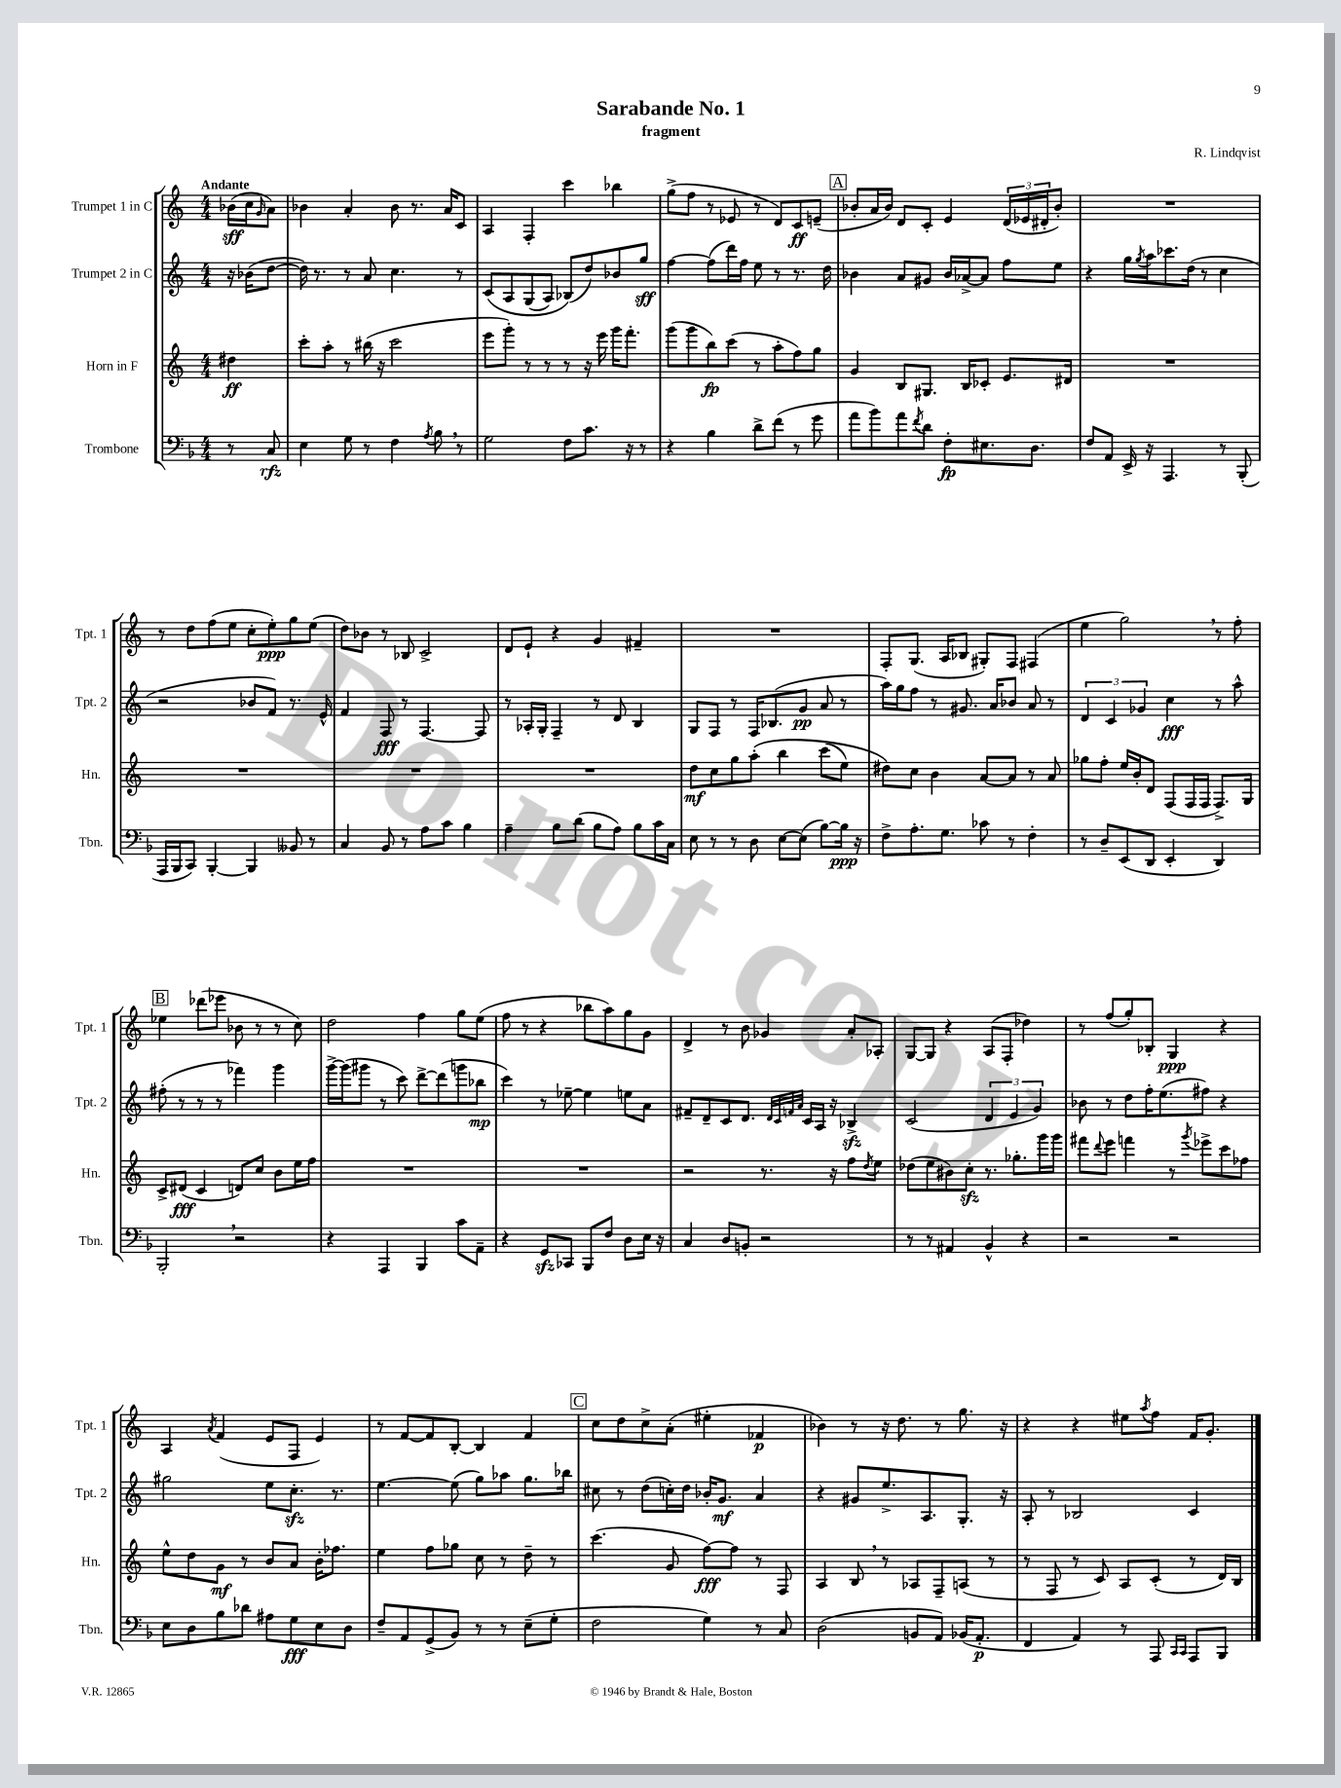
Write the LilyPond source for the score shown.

\header { title = "Sarabande No. 1" composer = "R. Lindqvist" subtitle = "fragment" }
<<
\new StaffGroup <<
\new Staff = "s0" \with { instrumentName = "Trumpet 1 in C" shortInstrumentName = "Tpt. 1" } {
    \clef treble \key c \major \numericTimeSignature \time 4/4 \partial 4 \tempo "Andante"
    bes'16\sff( c''16 \grace { g'16 } a'8) |
    bes'4 a'4-. bes'8 r8. a'16 c'8 |
    a4 f4-. c'''4 bes''4 |
    g''8->( f''8 r8 ees'8 r8 d'8) c'8\ff e'8--( |
    \mark \markup { \box "A" } bes'8-. a'16 bes'16) d'8 c'8-. e'4 \tuplet 3/2 { d'16( ees'16 dis'16-. } bes'8-.) |
    R1 |
    r8 d''8 f''8( e''8 c''8-. e''8-.\ppp) g''8 e''8( |
    d''8) bes'8 r8 bes8 c'2-> |
    d'8 e'8-! r4 g'4 fis'4-- |
    R1 |
    f8-. g8.( a16 bes8 gis8-.) f8 fis4( |
    e''4 g''2) \breathe r8 f''8-. |
    \mark \markup { \box "B" } ees''4 des'''8( ees'''8 bes'8 r8 r8 c''8) |
    d''2 f''4 g''8 e''8( |
    f''8 r8 r4 bes''8 a''8) g''8 g'8 |
    d'4-> r8 b'8 ges'4 a'8-. aes8-. |
    g8~ g8 r4 a8( f8-. des''4) |
    r8 f''8( g''8-.) bes8-. g4\ppp r4 |
    a4 \acciaccatura { a'8 } f'4( e'8 f8 e'4) |
    r8 f'8~ f'8 b8~-. b4 f'4 |
    \mark \markup { \box "C" } c''8 d''8 c''8-> a'8-.( eis''4-. fes'4\p |
    bes'4) r8 r16 d''8. r8 g''8. r16 |
    r4 r4 eis''8 \acciaccatura { a''8 } f''8 f'16 g'8.-. \bar "|." |
}
\new Staff = "s1" \with { instrumentName = "Trumpet 2 in C" shortInstrumentName = "Tpt. 2" } {
    \clef treble \key c \major \numericTimeSignature \time 4/4 \partial 4
    r16 bes'16( d''8~ |
    d''16) r8. r8 a'8 c''4. r8 |
    c'8\( a8 g8( a8) bes8(\) d''8) bes'8 g''8\sff |
    f''4~ f''8( d'''16) f''16 e''8 r8 r8. d''16 |
    \mark \markup { \box "A" } bes'4 a'8 gis'8 bes'16 aes'16~-> aes'8 f''8 e''8 |
    r4 g''16 \acciaccatura { g''8 } a''16 ces'''8. d''16( r8 c''4 |
    r2 bes'8 f'8) r8. e'16-^ |
    f'4 f8\fff r8 f4.~ f8 |
    r8 aes16-. g16-. f4-- r8 d'8 b4 |
    g8 f8 r8 f16 bes8.( g'8\pp a'8 r8 |
    a''16) g''16 f''8 r8 gis'8. a'16 bes'8 a'8 r8 |
    \tuplet 3/2 { d'4 c'4 ges'4 } c''4\fff r8 a''8-^ |
    \mark \markup { \box "B" } fis''8-.( r8 r8 r8 fes'''4) g'''4 |
    g'''16~-> g'''16( gis'''8 r8 c'''8) d'''8~-> d'''8( g'''8 bes''8\mp |
    c'''4) r8 ees''8~-- ees''4 e''8 a'8 |
    fis'8-- d'8-- c'8 d'8. \grace { d'32 c'32 f'32 a'32 } c'16 a16 r16 bes4->\sfz |
    c'2( \tuplet 3/2 { d'4 e'4 g'4) } |
    bes'8 r8 d''8 f''16-. e''8.( fis''8) r4 |
    gis''2 e''8 c''8.-.\sfz r8. |
    e''4.~ e''8( g''8) aes''8 g''8. bes''16 |
    \mark \markup { \box "C" } cis''8 r8 d''8( c''16-.) d''16 bes'16-. g'8.\mf a'4 |
    r4 gis'8 e''8.-> a8. g8.-. r16 |
    a8-. r8 bes2 c'4 \bar "|." |
}
\new Staff = "s2" \with { instrumentName = "Horn in F" shortInstrumentName = "Hn." } {
    \clef treble \key c \major \numericTimeSignature \time 4/4 \partial 4
    dis''4\ff |
    c'''8-. a''8-. r8 bis''16( r16 c'''2 |
    e'''8 g'''8-.) r8 r8 r8 r16 e'''16 g'''16 f'''8.-. |
    g'''8( g'''8 b''8\fp) c'''8( r8 a''8-. f''8) g''8 |
    \mark \markup { \box "A" } g'4 b8 gis8. b16 ces'8-. e'8. dis'16 |
    R1 |
    R1 |
    R1 |
    R1 |
    d''8\mf c''8 g''8 a''8-.\( b''4 c'''8( e''8) |
    dis''8\) c''8 b'4 a'8~ a'8 r8 a'8 |
    ges''8 f''8-. e''16 b'16-. d'8 f8( f16 f16 f8.->) g16 |
    \mark \markup { \box "B" } c'8-> dis'8\fff( c'4 d'8) c''8 b'8 e''16 f''16 |
    R1 |
    R1 |
    r2 r8. r16 f''8 \acciaccatura { d''8 } e''8 |
    des''8( e''8 bis'8) c''8-.\sfz r8. ges''8.-. g'''16 g'''16 |
    fis'''8 \appoggiatura { d'''8 } e'''8 f'''4 r8 \acciaccatura { g'''8 } ees'''8-> c'''8 fes''8 |
    e''8-^ d''8 g'8\mf r8 b'8 a'8 b'16-. fes''8. |
    e''4 f''8 ges''8 c''8 r8 d''8-- r8 |
    \mark \markup { \box "C" } c'''4.( g'8 f''8~\fff) f''8 r8 f8 |
    a4 b8 \breathe r8 aes8 f8-- a8( r8 |
    r8 f8 r8 c'8) a8 c'8-.( r8 d'16) b16 \bar "|." |
}
\new Staff = "s3" \with { instrumentName = "Trombone" shortInstrumentName = "Tbn." } {
    \clef bass \key f \major \numericTimeSignature \time 4/4 \partial 4
    r8 c8\rfz |
    e4 g8 r8 f4 \acciaccatura { a8 } bes8 \breathe r8 |
    g2 f8 c'8. r16 r8 |
    r4 bes4 d'8-> f'8( r8 g'8 |
    \mark \markup { \box "A" } a'8 bes'8) a'8 \acciaccatura { f'8 } d'8 f8-.\fp eis8. d8. |
    f8 a,8 e,16-> r16 a,,4. r8 bes,,8-.( |
    a,,16 bes,,16 c,8) bes,,4~-. bes,,4 beses,8 r8 |
    c4 bes,8 r8 a8 c'8 bes4 |
    a4-- bes8 d'8( bes8 a8) bes8 c'16 c16 |
    e8 r8 r8 d8 e8~ e8( bes8~) bes16\ppp r16 |
    f8-> a8.-. g8. ces'8 r8 f4-. |
    r8 d8-- e,8( d,8 e,4-. d,4) |
    \mark \markup { \box "B" } bes,,2-. \breathe r2 |
    r4 a,,4 bes,,4 c'8 a,8-- |
    r4 g,8\sfz ces,8 bes,,8 f8 d8 e16 r16 |
    c4 d8 b,8-. r2 |
    r8 r8 ais,4 bes,4-^ r4 |
    r2 r2 |
    e8 d8 bes8 des'8 ais8 g8\fff e8 d8 |
    f8-- a,8 g,8->( bes,8) r8 r8 e8--( g8-. |
    \mark \markup { \box "C" } f2 g4) r8 c8 |
    d2( b,8 a,8) bes,16( a,8.-.\p |
    f,4 a,4) r8 a,,8 \grace { c,16 c,16 } a,,8 bes,,8 \bar "|." |
}
>>
>>
\layout { \context { \Score \remove "Bar_number_engraver" } }
